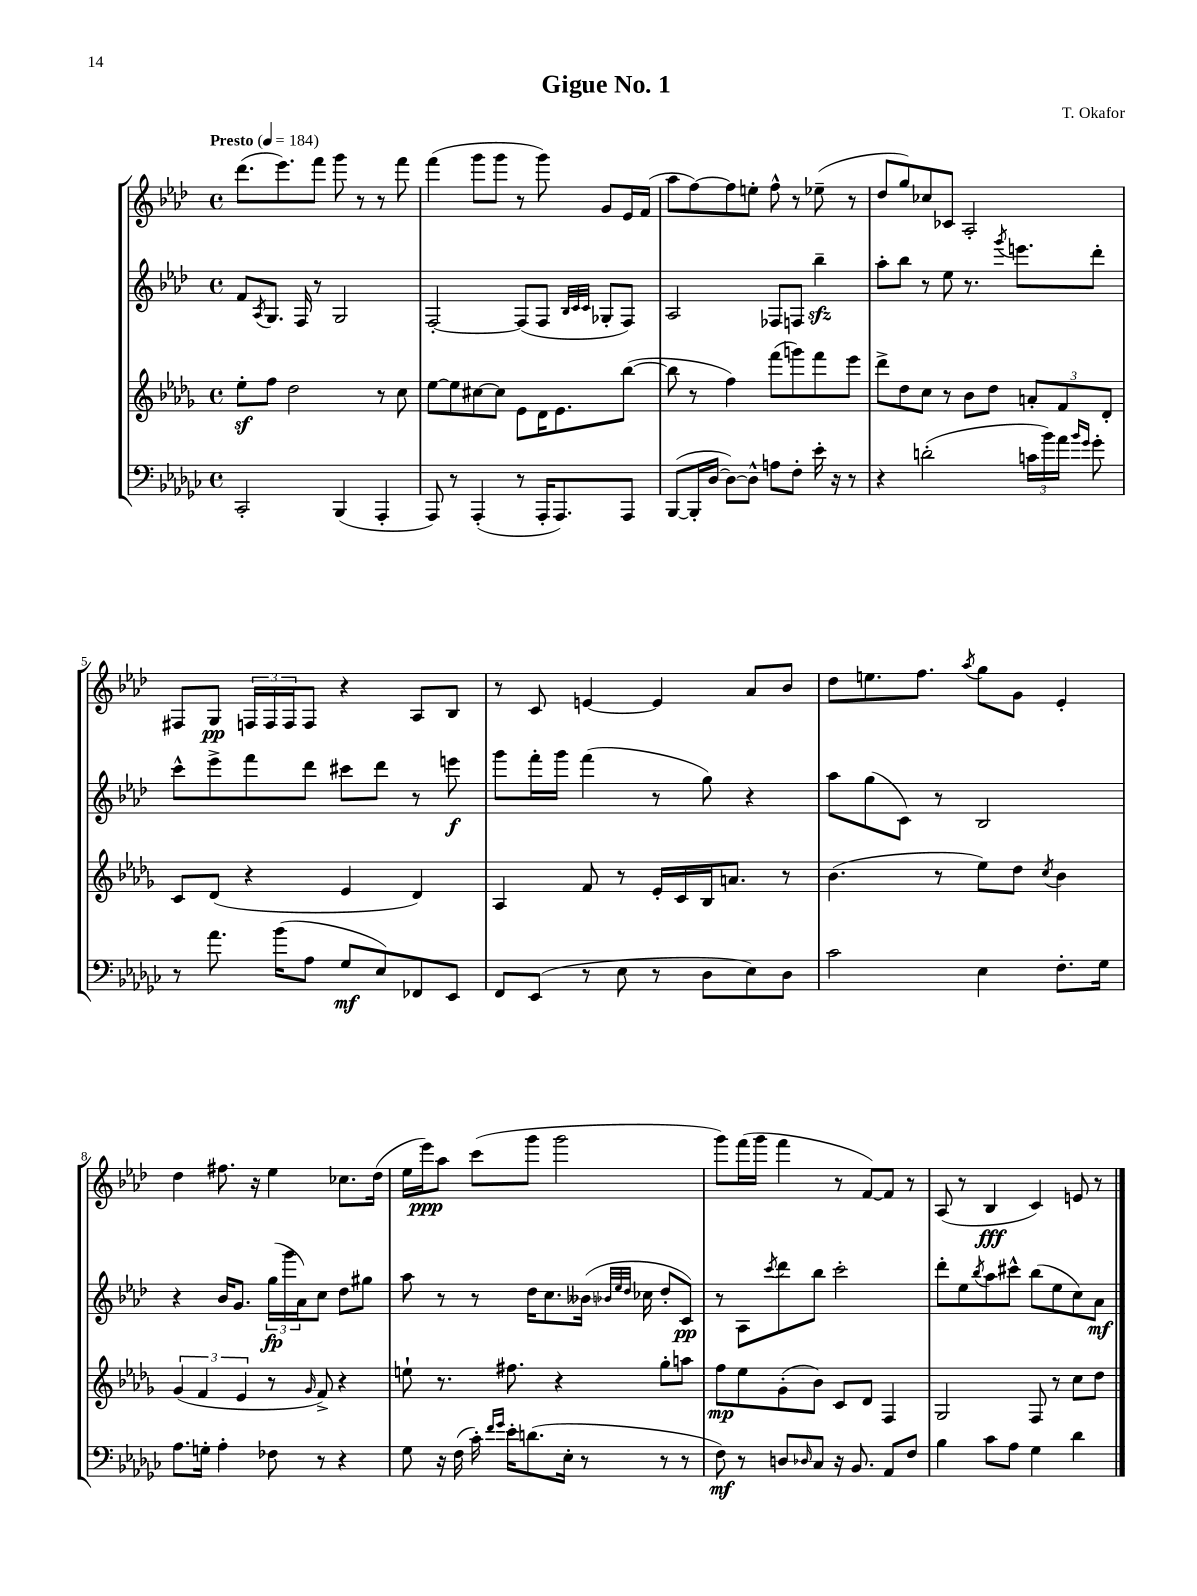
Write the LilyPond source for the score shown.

\header { title = "Gigue No. 1" composer = "T. Okafor" }
<<
\new StaffGroup <<
\new Staff = "s0" {
    \clef treble \key aes \major \defaultTimeSignature \time 4/4 \tempo "Presto" 4 = 184
    des'''8.( ees'''8.) f'''8 g'''8 r8 r8 f'''8 |
    f'''4( g'''8 g'''8 r8 g'''8) g'8 ees'16 f'16( |
    aes''8 f''8~) f''8 e''8-. f''8-^ r8 ees''8--( r8 |
    des''8 g''8) ces''8 ces'8 aes2-. |
    fis8 g8\pp \tuplet 3/2 { f16 f16 f16 } f8 r4 aes8 bes8 |
    r8 c'8 e'4~ e'4 aes'8 bes'8 |
    des''8 e''8. f''8. \acciaccatura { aes''8 } g''8 g'8 ees'4-. |
    des''4 fis''8. r16 ees''4 ces''8. des''16( |
    ees''16 ees'''16\ppp) aes''8 c'''8( g'''8 g'''2 |
    g'''8) f'''16( g'''16 f'''4 r8 f'8~) f'8 r8 |
    aes8( r8 bes4\fff c'4) e'8 r8 \bar "|." |
}
\new Staff = "s1" {
    \clef treble \key aes \major \defaultTimeSignature \time 4/4
    f'8 \acciaccatura { aes8 } g8. f16 r8 g2 |
    f2~-. f8( f8 \grace { bes32 c'32 c'32 } ges8-. f8) |
    aes2 fes8 f8 bes''4--\sfz |
    aes''8-. bes''8 r8 ees''8 r8. \acciaccatura { g'''8 } e'''8. des'''8-. |
    c'''8-^ ees'''8-> f'''8 des'''8 cis'''8 des'''8 r8 e'''8\f |
    g'''8 f'''16-. g'''16 f'''4( r8 g''8) r4 |
    aes''8 g''8( c'8) r8 bes2 |
    r4 bes'16 g'8. \tuplet 3/2 { g''16\fp( g'''16 aes'16) } c''8 des''8 gis''8 |
    aes''8 r8 r8 des''16 c''8. beses'16( \grace { bes'32 ees''32 des''32 } ces''16 des''8-. c'8\pp) |
    r8 aes8 \acciaccatura { c'''8 } des'''8 bes''8 c'''2-. |
    des'''8-. ees''8 \acciaccatura { bes''8 } aes''8 cis'''8-^ bes''8( ees''8 c''8) aes'8\mf \bar "|." |
}
\new Staff = "s2" {
    \clef treble \key des \major \defaultTimeSignature \time 4/4
    ees''8-.\sf f''8 des''2 r8 c''8 |
    ees''8~ ees''8 cis''8~ cis''8 ees'8 des'16 ees'8. bes''8~( |
    bes''8 r8 f''4) f'''8( g'''8) f'''8 ees'''8 |
    des'''8-> des''8 c''8 r8 bes'8 des''8 \tuplet 3/2 { a'8-. f'8 des'8-. } |
    c'8 des'8( r4 ees'4 des'4) |
    aes4 f'8 r8 ees'16-. c'16 bes16 a'8. r8 |
    bes'4.( r8 ees''8) des''8 \acciaccatura { c''8 } bes'4 |
    \tuplet 3/2 { ges'4( f'4 ees'4 } r8 \grace { ges'16 } f'8->) r4 |
    e''8-! r8. fis''8. r4 ges''8-. a''8 |
    f''8\mp ees''8 ges'8-.( bes'8) c'8 des'8 f4 |
    ges2 f8 r8 c''8 des''8 \bar "|." |
}
\new Staff = "s3" {
    \clef bass \key ges \major \defaultTimeSignature \time 4/4
    ces,2-. bes,,4( aes,,4-. |
    aes,,8) r8 aes,,4-.( r8 aes,,16-. aes,,8.) aes,,8 |
    bes,,8~( bes,,16-. des16~ des8~) des8-^ a8 f8-. ees'16-. r16 r8 |
    r4 d'2-.( \tuplet 3/2 { c'16 bes'16) aes'16 } \grace { bes'16 ges'16 } ges'8-. |
    r8 aes'8. bes'16( aes8 ges8\mf ees8) fes,8 ees,8 |
    f,8 ees,8( r8 ees8 r8 des8 ees8) des8 |
    ces'2 ees4 f8.-. ges16 |
    aes8. g16-. aes4-. fes8 r8 r4 |
    ges8 r16 f16( ces'16-.) \grace { f'16 ges'16 } ees'16-. d'8.( ees16-. r8 r8 r8 |
    f8\mf) r8 d8 \grace { des16 } ces8 r16 bes,8. aes,8 f8 |
    bes4 ces'8 aes8 ges4 des'4 \bar "|." |
}
>>
>>
